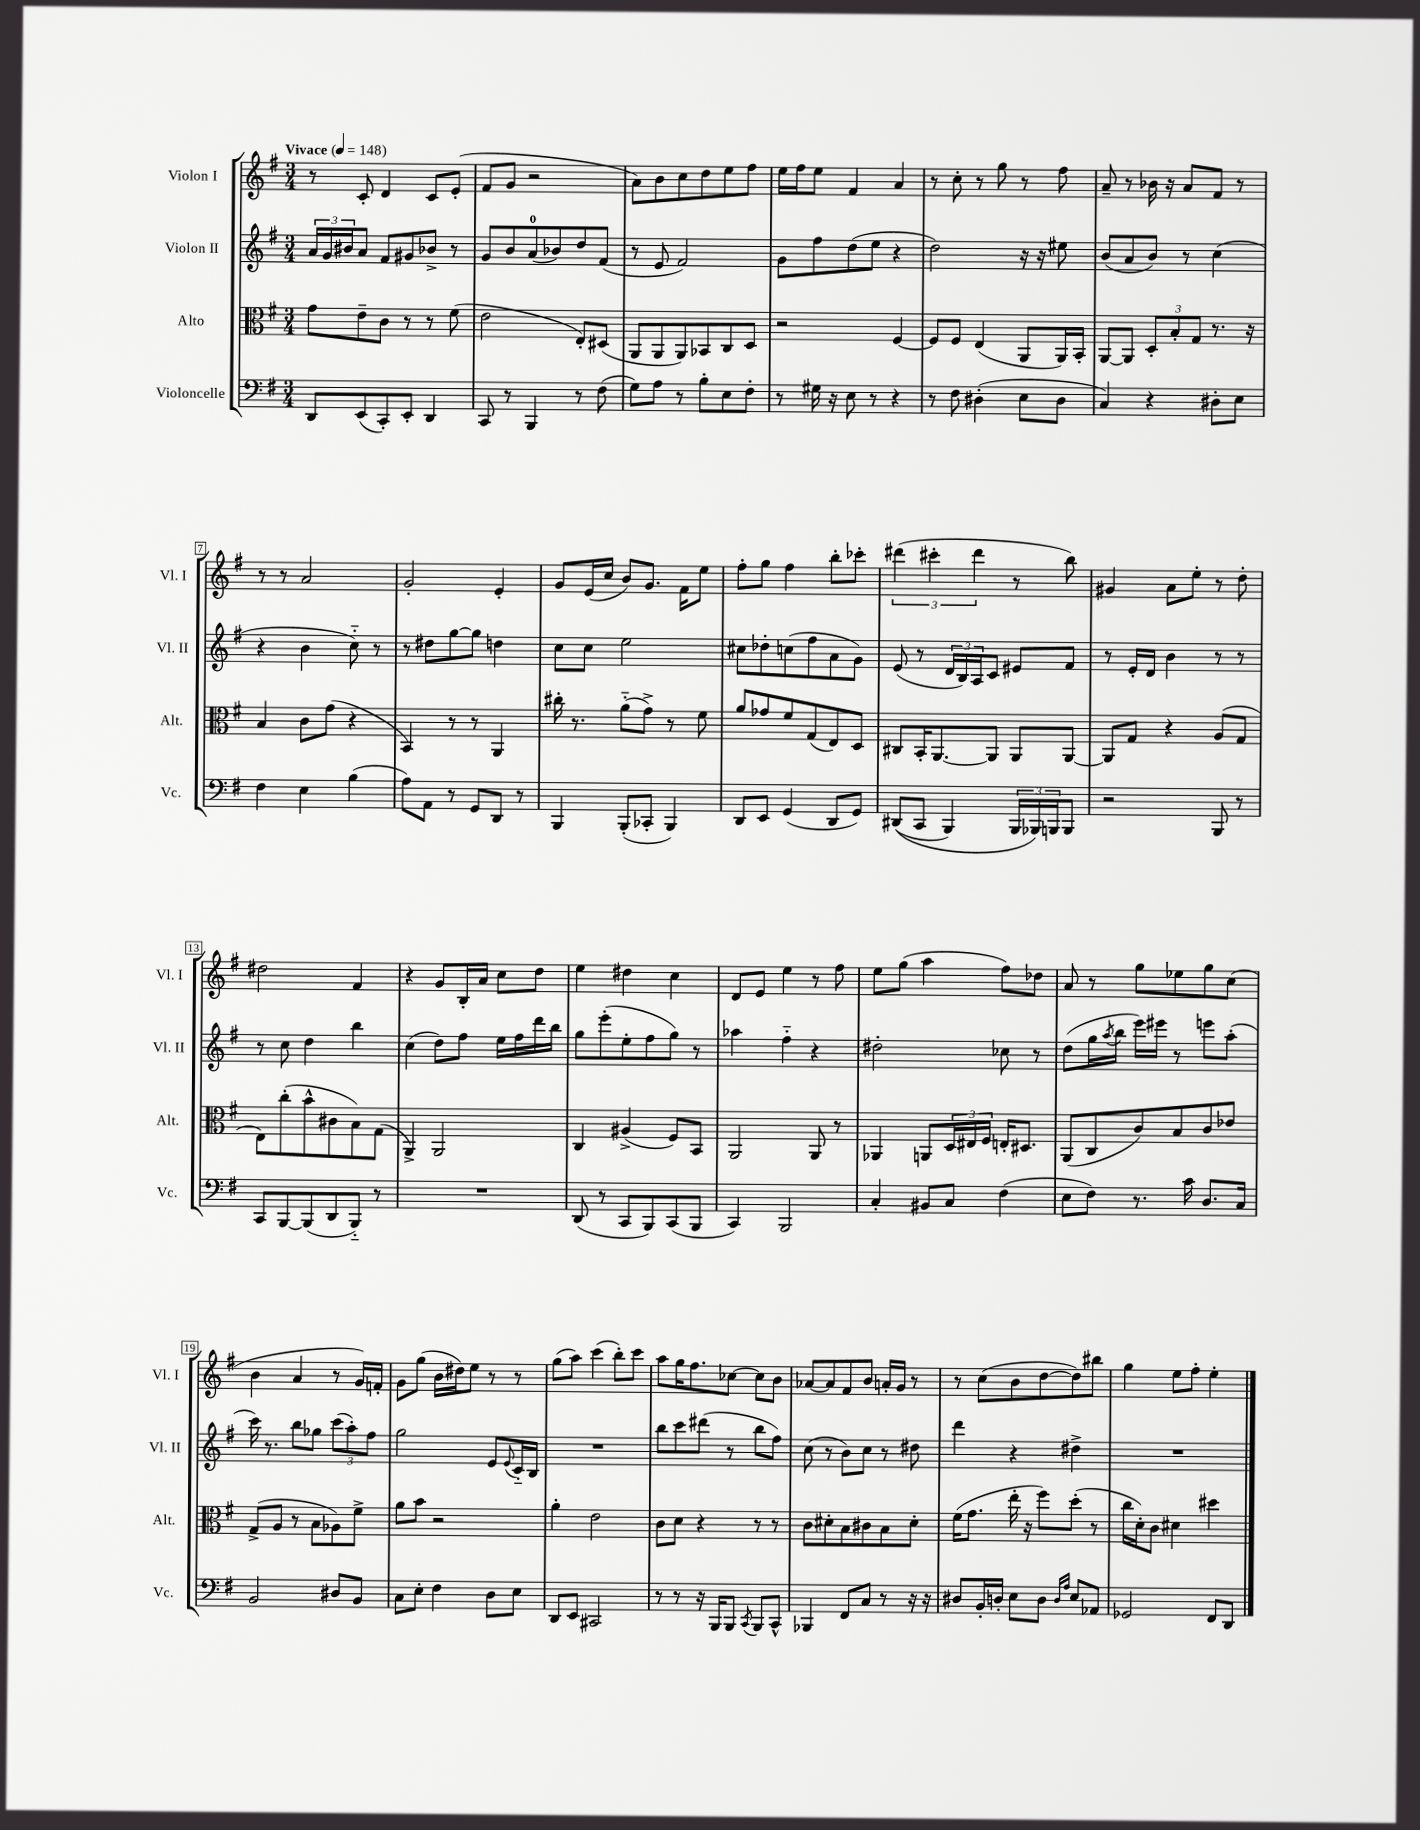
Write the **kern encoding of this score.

**kern	**kern	**kern	**kern
*part4	*part3	*part2	*part1
*staff4	*staff3	*staff2	*staff1
*I"Violoncelle	*I"Alto	*I"Violon II	*I"Violon I
*I'Vc.	*I'Alt.	*I'Vl. II	*I'Vl. I
*clefF4	*clefC3	*clefG2	*clefG2
*k[f#]	*k[f#]	*k[f#]	*k[f#]
*M3/4	*M3/4	*M3/4	*M3/4
*MM148	*MM148	*MM148	*MM148
=1	=1	=1	=1
!	!	!	!LO:TX:a:B:t=Vivace
8DD/L	8g\L	24a/LL	8r
.	.	24g/	.
.	.	24b#X/J	.
(8EE/	8e~\	8a/J	8c'/
8CC'/)	8c\J	8f#/L	4d/
8EE'/J	8r	8g#X/	.
4DD/	8r	8b-X^/J	8c/L
.	(8f#\	8r	(8e'/J
=2	=2	=2	=2
8CC/	2e\	8g/L	8f#/L
8r	.	8b/	8g/J
4BBB/	.	(8a/	2r
.	.	8b-X/)	.
8r	8E'/L)	8dd/	.
(8F#\	(8D#X/J	(8f#/J	.
=3	=3	=3	=3
8G\L)	8AA/L	8r	8a\L)
8A\J	8AA/	8e/	8b\
8r	8AA/)	2f#/)	8cc\
8B'\L	8BB-X/	.	8dd\
8E\	8C/	.	8ee\
8F#'\J	8D/J	.	8ff#\J
=4	=4	=4	=4
8r	2r	8g\L	16ee\LL
.	.	.	16ff#\J
16G#X\	.	8ff#\	8ee\J
16r	.	.	.
8E\	.	(8dd\	4f#/
8r	.	8ee\J	.
4r	[4F#/	4r	4a/
=5	=5	=5	=5
8r	8F#/L]	2dd\)	8r
8F#\	8F#/J	.	8cc'\
(4D#X'\	(4E/	.	8r
.	.	.	8gg\
8E\L	8AA/L	16r	8r
.	.	16r	.
8D#\J	16AA/L)	8ee#X\	8ff#\
.	16BB'/JJ	.	.
=6	=6	=6	=6
4C/)	[8AA/L	(8b/L	8a~/
.	8AA/J]	8a/	8r
4r	12D'/L	8b/J)	16b-X\
.	.	.	16r
.	12B'/	.	.
.	.	8r	8a/L
.	12G/J	.	.
8D#X'\L	8.r	(4cc\	8f#/J
8E\J	.	.	8r
.	16r	.	.
!!LO:LB:g=z
=7	=7	=7	=7
4F#\	4B/	4r	8r
.	.	.	8r
4E\	8c\L	4b\	2a/
.	(8g\J	.	.
(4B\	4r	8cc\)	.
.	.	8r	.
=8	=8	=8	=8
8A\L)	4BB/)	8r	2g'/
8AA\J	.	8dd#X\L	.
8r	8r	[8gg\	.
8GG/L	8r	8gg\J]	.
8DD/J	4AA/	4ddn\	4e'/
8r	.	.	.
=9	=9	=9	=9
4BBB/	16cc#X'\	8cc\L	8g/L
.	8.r	.	.
.	.	8cc\J	(16e/L
.	.	.	16cc/JJ
(8BBB'/L	(8a\L	2ee\	8b/L)
8CC-X'/J	8g^\J)	.	8.g/J
4BBB/)	8r	.	.
.	.	.	16f#\KL
.	8f#\	.	8ee\J
=10	=10	=10	=10
8DD/L	8a/L	8cc#X\L	8ff#'\L
8EE/J	8g-X/	8dd-X'\	8gg\J
(4GG/	8f#/	(8ccn\	4ff#\
.	(8G/	8ff#\	.
8DD/L	8E/)	8a\	8bb'\L
8GG/J)	8D/J	8g\J)	8ccc-X'\J
=11	=11	=11	=11
((8DD#X/L	8C#X/L	(8e/	(6ddd#X\
8CC/J	16BB'/K	8r	.
.	.	.	6ccc#X'\
.	[8.AA/	.	.
4BBB/)	.	24d/LL	.
.	.	24B/)	.
.	.	24A/J	6ddd#\
.	8AA/J]	8c/J	.
24BBB/LL	8AA/L	8e#X/L	8r
24BBB-X/)	.	.	.
24BBBn/J	.	.	.
8BBB/J	[8AA/J	8f#/J	8bb\)
=12	=12	=12	=12
2r	8AA/L]	8r	4g#X/
.	8G/J	16e'/LL	.
.	.	16d/JJ	.
.	4r	4b\	8a\L
.	.	.	8ee'\J
8BBB/	(8A/L	8r	8r
8r	8G/J	8r	8dd'\
!!LO:LB:g=z
=13	=13	=13	=13
8CC/L	8E\L)	8r	2dd#X\
[8BBB/	(8cc'\	8cc\	.
(8BBB/]	8b^^\	4dd\	.
8DD/	8c#X\	.	.
8BBB/J)	8B\)	4bb\	4f#/
8r	(8G\J	.	.
=14	=14	=14	=14
2.r	4AA^/)	(4cc\	4r
.	2AA/	8dd\L)	8g/L
.	.	8ff#\J	16B'/L
.	.	.	16a/JJ
.	.	16ee\LL	8cc\L
.	.	16ff#\	.
.	.	16ddd\	8dd\J
.	.	16bb\JJ	.
=15	=15	=15	=15
(8DD/	4C/	8gg\L	4ee\
8r	.	(8eee'\	.
8CC/L	(4A#X^/	8ee'\	4dd#X\
8BBB/)	.	8ff#\	.
(8CC/	8F#/L)	8gg\J)	4cc\
8BBB/J	8BB/J	8r	.
=16	=16	=16	=16
4CC/)	2AA/	4aa-X\	8d/L
.	.	.	8e/J
2BBB/	.	4ff#\	4ee\
.	8AA/	4r	8r
.	8r	.	8ff#\
=17	=17	=17	=17
4C'/	4AA-X/	2dd#X'\	8ee\L
.	.	.	(8gg\J
8BB#X/L	8AAn/L	.	4aa\
8C/J	24D/L	.	.
.	24E#X/	.	.
.	24F#/JJ	.	.
(4F#\	16En'/KL	8cc-X\	8ff#\L)
.	8.D#X/J	.	.
.	.	8r	8dd-X\J
=18	=18	=18	=18
8E\L	(8AA/L	(8dd\L	8a/
8F#\J)	8C/	16gg\L	8r
.	.	8qaa/	.
.	.	16bb\JJ	.
8.r	8c/)	16eee\LL)	8gg\L
.	.	16eee#X\JJ	.
.	8B/	8r	8ee-X\
16c\	.	.	.
8.D/L	8c/	8eeen\L	8gg\
.	8e-X/J	(8aa'\J	(8cc\J
16C/Jk	.	.	.
!!LO:LB:g=z
=19	=19	=19	=19
2BB/	(8G^/L	16ccc\)	4b\
.	.	8.r	.
.	8A/J	.	.
.	8r	8bb\L	4a/
.	8B\L	8gg-X\J	.
8D#X/L	8A-X\)	(12ccc\L	8r
.	.	12aa'\)	.
8BB/J	8f#^\J	.	16g/LL)
.	.	12ff#\J	.
.	.	.	16fn'/JJ
=20	=20	=20	=20
8C\L	8a\L	2gg\	8g\L
8E'\J	8b\J	.	(8gg\J
4F#\	2r	.	16b\LL
.	.	.	16dd#X\J)
.	.	.	8ee\J
8D\L	.	8e/L	8r
.	.	8qqe/	.
8E\J	.	16c/L	8r
.	.	16B/JJ	.
=21	=21	=21	=21
8DD/L	4a'\	2.r	(8gg\L
8EE/J	.	.	8aa\J)
2CC#X/	2e\	.	(4ccc\
.	.	.	8bb'\L)
.	.	.	8ccc\J
=22	=22	=22	=22
8r	8c\L	8bb\L	8aa\L
8r	8d\J	8ccc\	16gg\K
.	.	.	8.ff#\
16r	4r	(8ddd#X\J	.
16BBB/KL	.	.	.
8BBB/J	.	8r	[8cc-X\J
8qCC/	.	.	.
8BBB/L	8r	8bb\L	8cc-\L]
8CC^^/J	8r	8ff#\J)	8b\J
=23	=23	=23	=23
4BBB-X/	8c\L	(8cc\	[8a-X/L
.	8d#X'\	8r	8a-/]
8FF#/L	8B\	8b\L)	8f#/
8C/J	8c#X\	8cc\J	8b/J
8r	8B\	8r	16an'/LL
.	.	.	16g/JJ
16r	8d#'\J	8dd#X\	8r
16r	.	.	.
=24	=24	=24	=24
8D#X/L	(16f#\KL	4ddd\	8r
.	8.g\J	.	.
16BB'/L	.	.	(8cc\L
16Dn'/JJ	.	.	.
8E\L	16ee'\	4r	8b\
.	16r	.	.
8D\J	8ff#\L)	.	[8dd\
16qqD/LL	.	.	.
16qqA/JJ	.	.	.
8E/L	(8dd'\J	4dd#X^\	8dd\])
8AA-X/J	8r	.	8bb#X\J
=25	=25	=25	=25
2GG-X/	16cc\LL	2.r	4gg\
.	16d'\J)	.	.
.	8c\J	.	.
.	4d#X\	.	8ee\L
.	.	.	8ff#'\J
8FF#/L	4dd#X\	.	4ee'\
8DD/J	.	.	.
==	==	==	==
*-	*-	*-	*-
